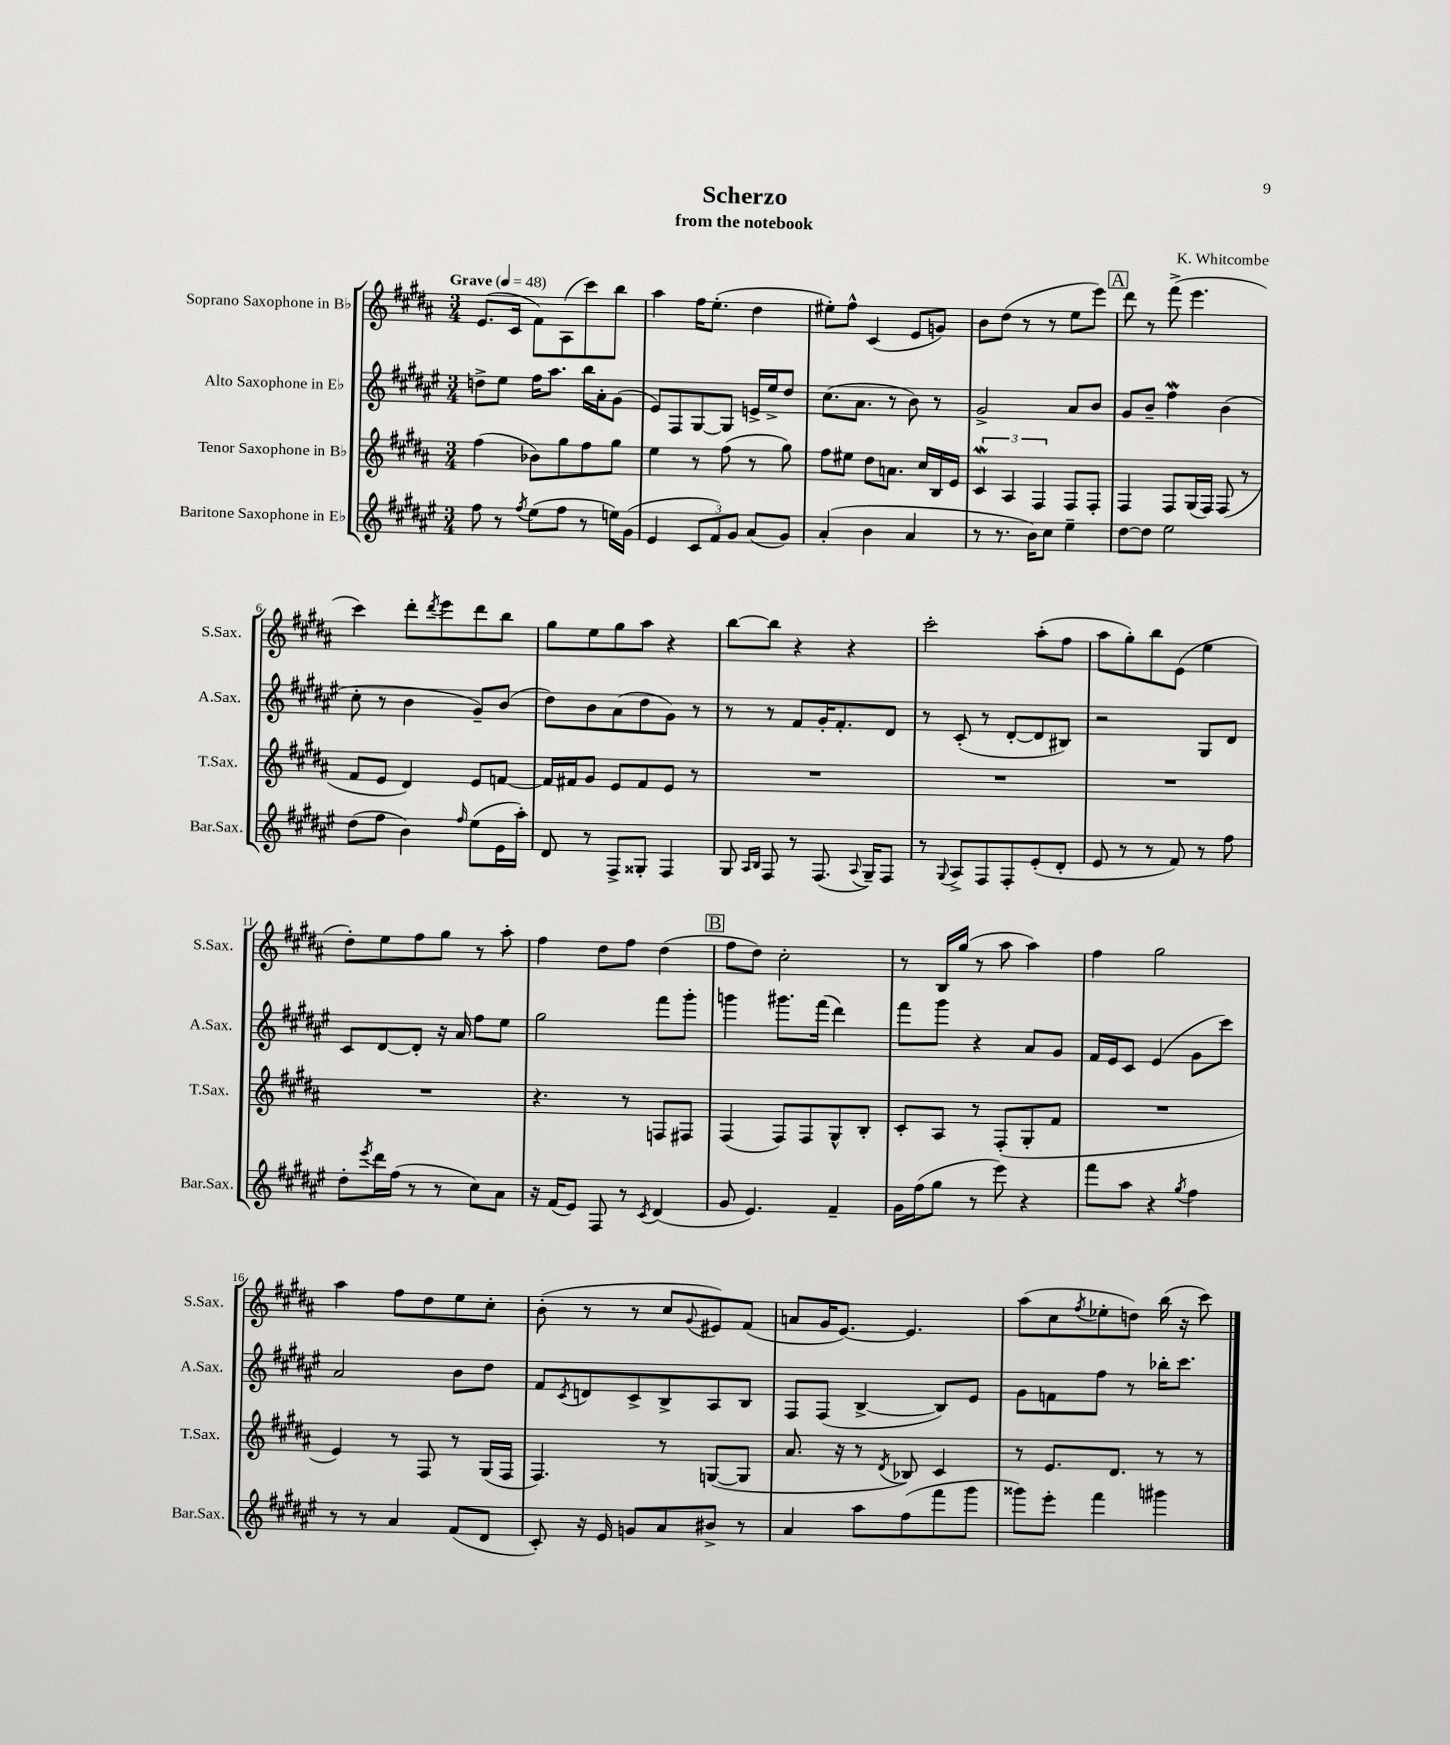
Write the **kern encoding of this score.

**kern	**kern	**kern	**kern
*staff4	*staff3	*staff2	*staff1
*clefG2	*clefG2	*clefG2	*clefG2
*k[f#c#g#d#a#e#]	*k[f#c#g#d#a#]	*k[f#c#g#d#a#e#]	*k[f#c#g#d#a#]
*M3/4	*M3/4	*M3/4	*M3/4
*MM48	*MM48	*MM48	*MM48
8ff#	(4ff#	8dd^	(8.e
8r	.	8ee#	.
.	.	.	16c#
8qff#	.	.	.
(8ee#	8b-)	16ff#	8f#)
.	.	8.aa#	.
8ff#	8gg#	.	(8A#
8r	8ff#	16bb	8ccc#)
.	.	16a#'	.
16ee)	8gg#	(8g#	8bb
(16g#	.	.	.
=	=	=	=
4e#	4ee	8e#)	4aa#
.	.	8F#	.
12c#	8r	[8G#	16ff#
.	.	.	(8.ee'
12f#)	.	.	.
.	(8ff#	8G#]	.
12g#	.	.	.
(8a#	8r	16e^	4dd#
.	.	16ee#^	.
8g#)	8gg#)	8dd#	.
=	=	=	=
(4a#'	8ff#	(8.cc#	8ee#')
.	8ee#	.	8ff#^^
.	.	8.a#	.
4b	8dd#	.	(4c#
.	8.a	8r	.
4a#	.	8b)	8e
.	16cc#	.	.
.	16B	8r	8g)
.	16e	.	.
=	=	=	=
8r	6c#	2g#^	8b
8.r	.	.	(8dd#
.	6A#	.	.
.	.	.	8r
16b)	.	.	.
.	6F#	.	.
8cc#	.	.	8r
4ee#~	8F#	8a#	8ee
.	8F#'	8b	8eee)
=	=	=	=
[8dd#	4F#	8g#	8ddd#
8dd#]	.	8b~	8r
2ee#	8F#	4ff#	(8fff#^
.	(16G#	.	4.eee
.	16F#)	.	.
.	(8F#	(4b	.
.	8r	.	.
=	=	=	=
(8dd#	8f#	8cc#'	4ccc#)
8ff#	8e	8r	.
4b)	4d#)	4b	8ddd#'
.	.	.	8qddd#
.	.	.	8eee
16qqff#	.	.	.
(8ee#	8e	8g#~)	8ddd#
16e#	[8f	(8b	8bb
16aa#')	.	.	.
=	=	=	=
8d#	16f]	8dd#)	8gg#
.	16f#	.	.
8r	8g#	8b	8ee
8F#^	8e	(8a#	8gg#
8G##'	8f#	8dd#	8aa#
4F#	8e	8g#)	4r
.	8r	8r	.
=	=	=	=
8G#	2.r	8r	[8bb
16qqA#	.	.	.
16qqB	.	.	.
8F#	.	8r	8bb]
8r	.	8f#	4r
(8.F#	.	16g#'	.
.	.	8.f#'	.
.	.	.	4r
8qqA#	.	.	.
16G#~)	.	.	.
8F#	.	8d#	.
=	=	=	=
8r	2.r	8r	2ccc#'
8qqG#	.	.	.
8A#^	.	(8c#'	.
8F#	.	8r	.
8F#'	.	[8d#'	.
(8e#'	.	8d#]	(8aa#'
8d#'	.	8B#)	8ff#
=	=	=	=
8e#	2.r	2r	8aa#
8r	.	.	8gg#')
8r	.	.	8bb
8f#)	.	.	(8e
8r	.	8G#	4ee
8ff#	.	8d#	.
=	=	=	=
8dd#'	2.r	8c#	8dd#')
8qeee#	.	.	.
16ddd#	.	[8d#	8ee
(16ff#	.	.	.
8r	.	8d#']	8ff#
8r	.	16r	8gg#
.	.	16a#	.
8cc#)	.	8ff#	8r
8a#	.	8ee#	8aa#'
=	=	=	=
16r	4.r	2gg#	4ff#
(16f#	.	.	.
8e#)	.	.	.
8F#	.	.	8dd#
8r	8r	.	8ff#
8qc#	.	.	.
(4d#	8F	8fff#	(4dd#
.	8F#	8ggg#'	.
=	=	=	=
8g#	(4F#	4ggg	8ff#
4.e#)	.	.	8dd#)
.	8F#)	8.ggg#	2cc#'
.	8F#	.	.
.	.	(16fff#	.
4f#~	8G#^^	4ddd#)	.
.	8B'	.	.
=	=	=	=
16g#	8c#'	8fff#	8r
(16ff#	.	.	.
8gg#	8A#	8ggg#	16B
.	.	.	(16gg#
8r	8r	4r	8r
8eee#)	(8F#'	.	8aa#
4r	8G#'	8a#	4aa#)
.	8f#	8g#	.
=	=	=	=
8fff#	2.r	16f#	4ff#
.	.	16e#	.
8aa#	.	8c#	.
4r	.	(4e#	2gg#
8qgg#	.	.	.
4ff#	.	8g#	.
.	.	8ccc#)	.
=	=	=	=
8r	4e)	2a#	4aa#
8r	.	.	.
4a#	8r	.	8ff#
.	8F#	.	8dd#
(8f#	8r	8b	8ee
8d#	(16G#	8dd#	8cc#'
.	16F#	.	.
=	=	=	=
8c#')	4.F#)	8f#	(8b'
.	.	8qc#	.
16r	.	8d	8r
16e#	.	.	.
8g	.	8c#^	8r
8a#	8r	8B^	8cc#
.	.	.	8qqg#
8b#^	([8G	8A#	8e#)
8r	8G]	8B	(8f#
=	=	=	=
4a#	8.a#	8F#	8a
.	.	(8F#	16g#
.	16r	.	[8.e)
8aa#	8r	[4B^	.
.	8qd#	.	.
(8ff#	8B-)	.	4.e]
8fff#	4c#	8B])	.
8ggg#	.	8e#	.
=	=	=	=
8ggg##)	8r	8g#	(8aa#
8eee#'	8.e	8f	8cc#
.	.	.	8qff#
4fff#	.	8ff#	8ee-'
.	8.d#	.	.
.	.	8r	8dd)
4ggg#	8r	16bb-'	(16bb
.	.	8.ccc#	16r
.	8r	.	8ccc#)
==	==	==	==
*-	*-	*-	*-
